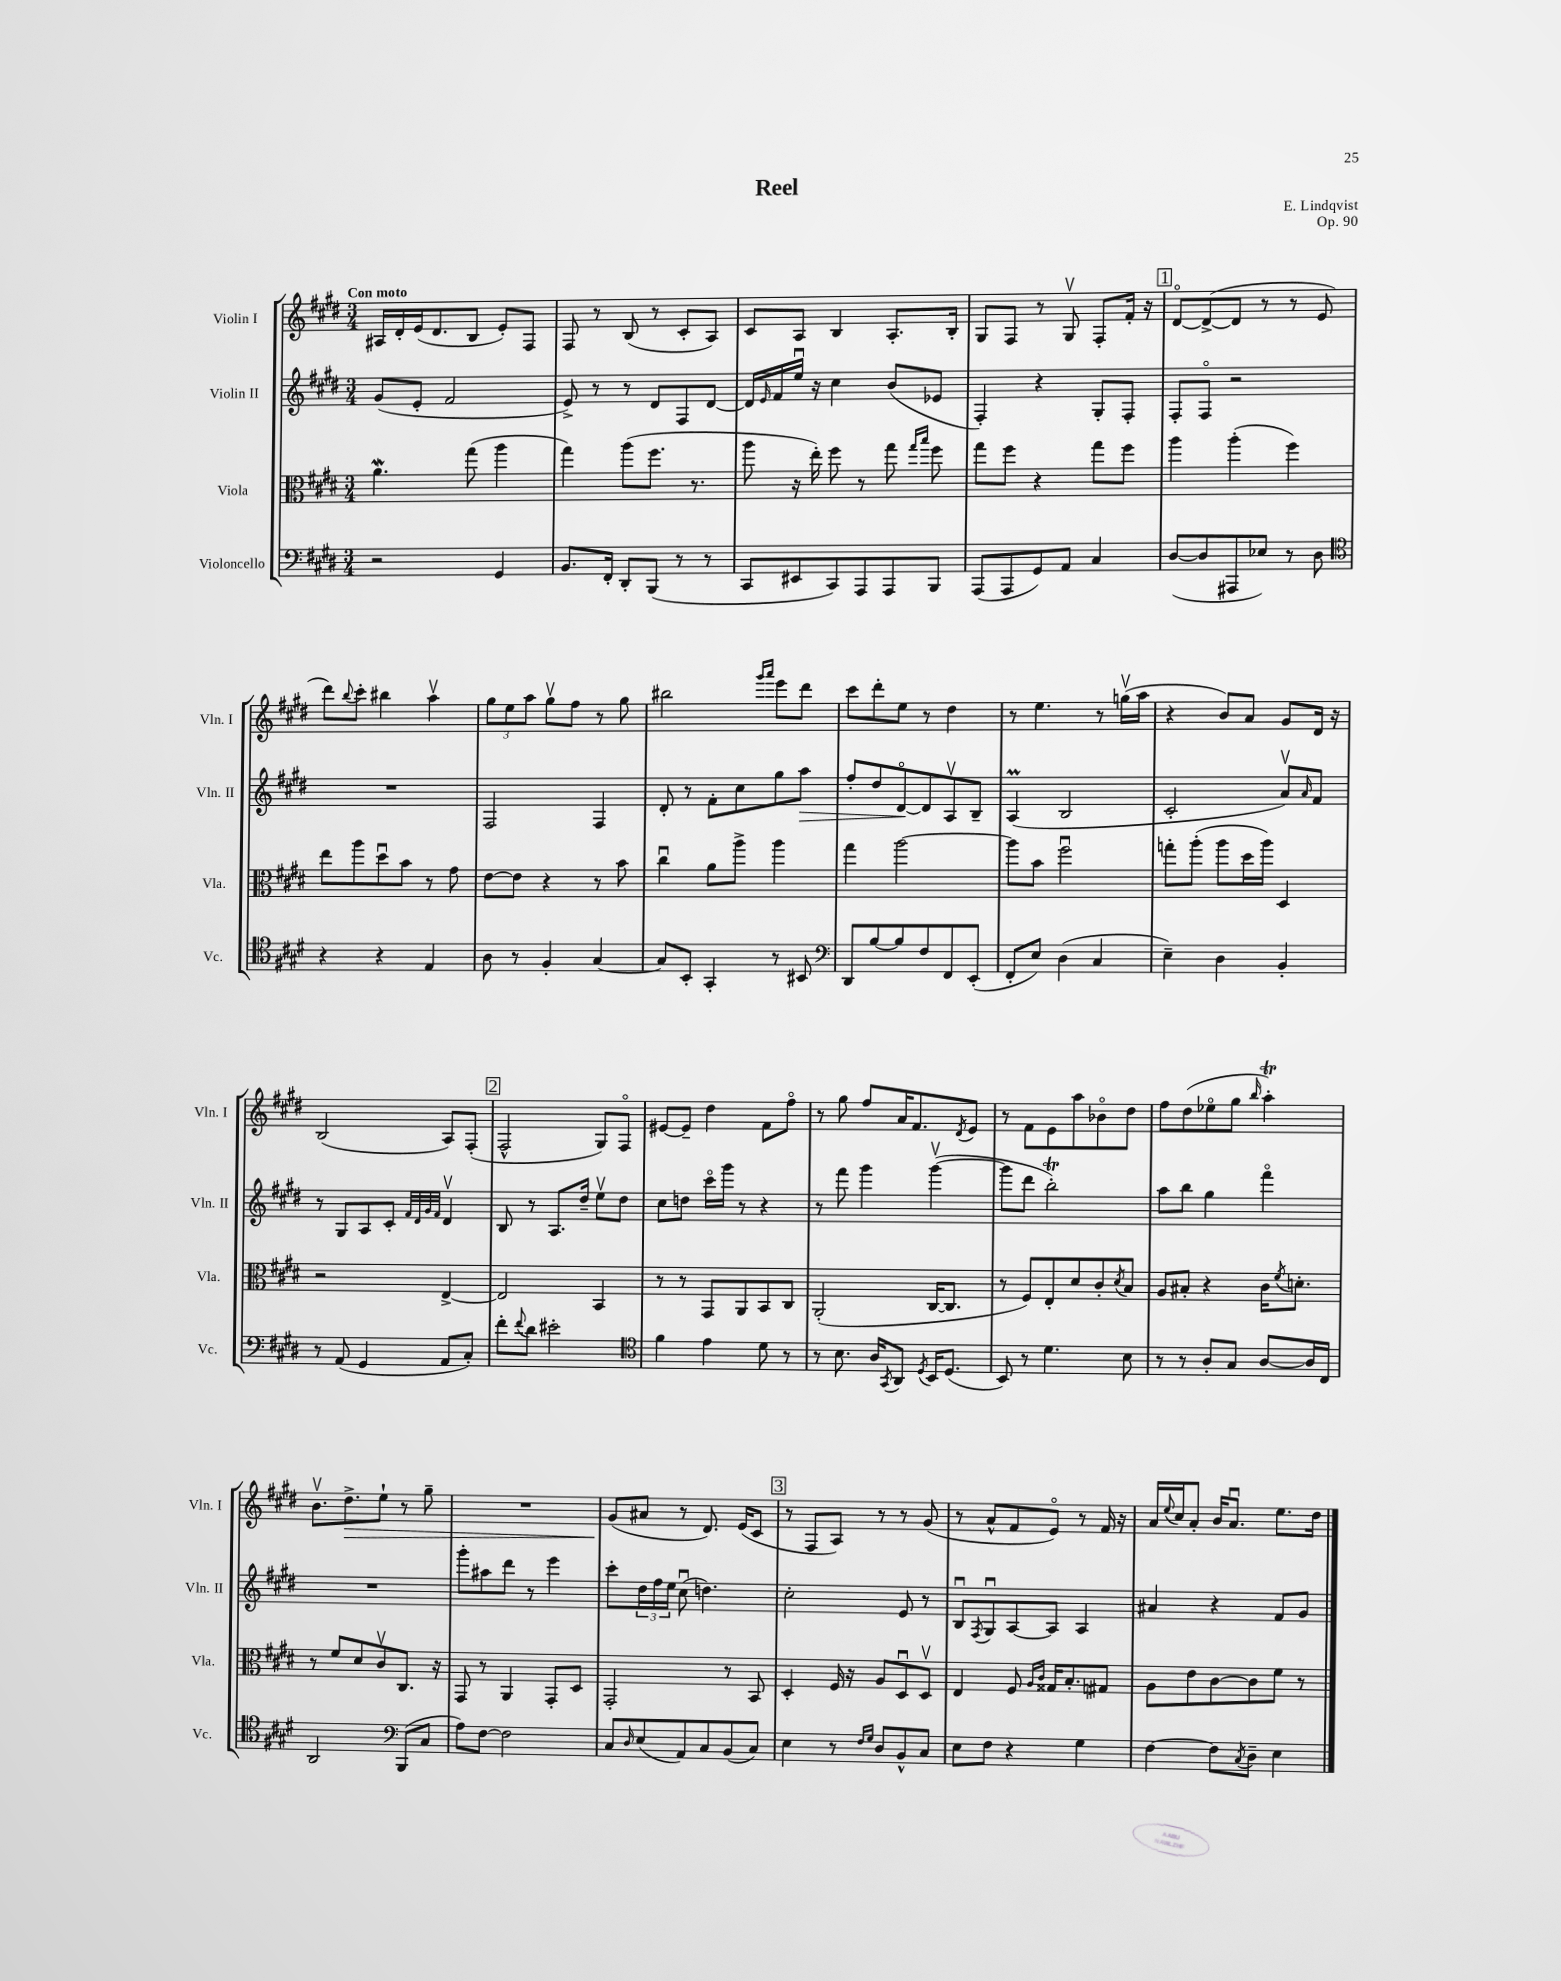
\header { title = "Reel" composer = "E. Lindqvist" opus = "Op. 90" }
<<
\new StaffGroup <<
\new Staff = "s0" \with { instrumentName = "Violin I" shortInstrumentName = "Vln. I" } {
    \clef treble \key e \major \numericTimeSignature \time 3/4 \tempo "Con moto"
    ais16 dis'16-. e'16( dis'8. b8 e'8-.) fis8 |
    fis8 r8 b8( r8 cis'8-. a8) |
    cis'8 a8 b4 a8.-. b16-. |
    gis8 fis8 r8 gis8\upbow fis8-. fis'16-. r16 |
    \mark \markup { \box "1" } dis'8~\flageolet dis'8~->( dis'8 r8 r8 e'8 |
    dis'''8) \appoggiatura { b''8 } cis'''8-. bis''4 a''4\upbow |
    \tuplet 3/2 { gis''8 e''8 a''8 } gis''8\upbow fis''8 r8 gis''8 |
    bis''2 \grace { gis'''16 a'''16 } e'''8 dis'''8 |
    cis'''8 dis'''8-. e''8 r8 dis''4 |
    r8 e''4. r8 g''16\upbow( a''16 |
    r4 b'8) a'8 gis'8 dis'16 r16 |
    b2( a8) fis8-.( |
    \mark \markup { \box "2" } fis2-^ gis8) fis8\flageolet |
    eis'8~ eis'8-- dis''4 fis'8 fis''8\flageolet |
    r8 gis''8 fis''8 a'16 fis'8. \acciaccatura { dis'8 } e'8 |
    r8 fis'8 e'8 a''8 bes'8\flageolet dis''8 |
    fis''8 dis''8( ees''8\flageolet gis''8 \grace { b''16 } a''4-.\trill) |
    b'8.\upbow dis''8.->\> e''8-! r8 gis''8-- |
    R2. |
    gis'8\!( ais'8 r8 dis'8.) e'16( cis'8 |
    \mark \markup { \box "3" } r8 fis8 a8) r8 r8 gis'8( |
    r8 a'8-^ fis'8 e'8\flageolet) r8 fis'16 r16 |
    a'16 \appoggiatura { e''8 } cis''16 a'8-. b'16 a'8.\downbow e''8. dis''16 \bar "|." |
}
\new Staff = "s1" \with { instrumentName = "Violin II" shortInstrumentName = "Vln. II" } {
    \clef treble \key e \major \numericTimeSignature \time 3/4
    gis'8( e'8-. fis'2 |
    e'8->) r8 r8 dis'8 fis8 dis'8~ |
    dis'16 \grace { e'16 } fis'16 e''16\downbow r16 cis''4 b'8( ees'8 |
    fis4-.) r4 gis8-. fis8-. |
    \mark \markup { \box "1" } fis8-. fis8\flageolet r2 |
    R2. |
    fis2 fis4 |
    dis'8-. r8 fis'8-. cis''8 gis''8 a''8\> |
    fis''8-. dis''8 dis'8~\flageolet\! dis'8 a8\upbow b8-- |
    a4\prall( b2 |
    cis'2-. a'8\upbow) \grace { a'16 } fis'8 |
    r8 gis8 a8 cis'8-. \grace { fis'32 dis'32 gis'32 fis'32 } dis'4\upbow |
    \mark \markup { \box "2" } b8 r8 a8. dis''16-- e''8\upbow dis''8 |
    cis''8 d''8 cis'''16\flageolet gis'''16 r8 r4 |
    r8 fis'''8 gis'''4 gis'''4~\upbow( |
    gis'''8 dis'''8 b''2-.\trill) |
    a''8 b''8 gis''4 fis'''4\flageolet |
    R2. |
    gis'''8-. ais''8 dis'''8 r8 e'''4 |
    cis'''8-. \tuplet 3/2 { dis''16 fis''16 e''16 } cis''8\downbow( d''4.) |
    \mark \markup { \box "3" } cis''2-. e'8 r8 |
    b8\downbow \acciaccatura { fis8 } gis8\downbow a8~ a8 a4 |
    ais'4 r4 fis'8 gis'8 \bar "|." |
}
\new Staff = "s2" \with { instrumentName = "Viola" shortInstrumentName = "Vla." } {
    \clef alto \key e \major \numericTimeSignature \time 3/4
    a'4.\mordent gis''8( a''4 |
    gis''4) a''8( fis''8. r8. |
    a''8 r16 e''16-.) fis''8 r8 gis''8 \grace { gis''16 b''16 } fis''8 |
    gis''8 fis''8 r4 gis''8 fis''8 |
    \mark \markup { \box "1" } a''4 a''4-.( fis''4) |
    e''8 a''8 dis''8\downbow b'8 r8 gis'8 |
    e'8~ e'8 r4 r8 b'8 |
    cis''4\downbow a'8 a''8-> a''4 |
    gis''4 a''2~ |
    a''8 b'8 fis''2\downbow |
    g''8-. a''8-.( a''8 dis''16 a''16) dis4 |
    r2 e4~-> |
    \mark \markup { \box "2" } e2 b,4 |
    r8 r8 gis,8 a,8 b,8 cis8 |
    a,2-.( cis16~ cis8. |
    r8 fis8) e8-. dis'8 cis'8-. \acciaccatura { dis'8 } b8 |
    a8 bis8-. r4 cis'16 \acciaccatura { fis'8 } d'8.-. |
    r8 fis'8 dis'8 cis'8\upbow cis8. r16 |
    gis,8 r8 a,4 gis,8-. dis8 |
    gis,2-. r8 b,8 |
    \mark \markup { \box "3" } dis4-. fis16 r16 a8 dis8\downbow dis8\upbow |
    e4 fis8 \grace { a16 cis'16 } gisis16 b8.-. gis8 |
    a8 e'8 cis'8~ cis'8 fis'8 r8 \bar "|." |
}
\new Staff = "s3" \with { instrumentName = "Violoncello" shortInstrumentName = "Vc." } {
    \clef bass \key e \major \numericTimeSignature \time 3/4
    r2 gis,4 |
    b,8. fis,16-. dis,8-. b,,8( r8 r8 |
    cis,8 eis,8 cis,8) a,,8 a,,8 b,,8 |
    a,,8( a,,8 gis,8) a,8 cis4 |
    \mark \markup { \box "1" } dis8~( dis8 ais,,8 ees8) r8 dis8 |
    \clef tenor r4 r4 e4 |
    a8 r8 fis4-. gis4~ |
    gis8 b,8-. gis,4-. r8 bis,8 |
    \clef bass dis,8 b8~ b8 fis8 fis,8 e,8-.( |
    fis,8-. e8) dis4( cis4 |
    e4--) dis4 b,4-. |
    r8 a,8( gis,4 a,8 cis8-.) |
    \mark \markup { \box "2" } fis'8-. \appoggiatura { fis'8 } dis'8 eis'2-. |
    \clef tenor fis'4 e'4 dis'8 r8 |
    r8 b8. a16 \acciaccatura { gis,8 } a,8 \acciaccatura { dis8 } b,16 dis8.( |
    b,8) r8 dis'4. b8 |
    r8 r8 a8-. gis8 a8~ a16 cis16 |
    a,2 \clef bass b,,8( cis8 |
    a8) fis8~ fis2 |
    cis8 \grace { dis16 } e8( a,8) cis8 b,8( cis8) |
    \mark \markup { \box "3" } e4 r8 \grace { fis16 gis16 } dis8 b,8-^ cis8 |
    e8 fis8 r4 gis4 |
    fis4~ fis8 \acciaccatura { cis8 } dis8-- e4 \bar "|." |
}
>>
>>
\layout { \context { \Score \remove "Bar_number_engraver" } }
